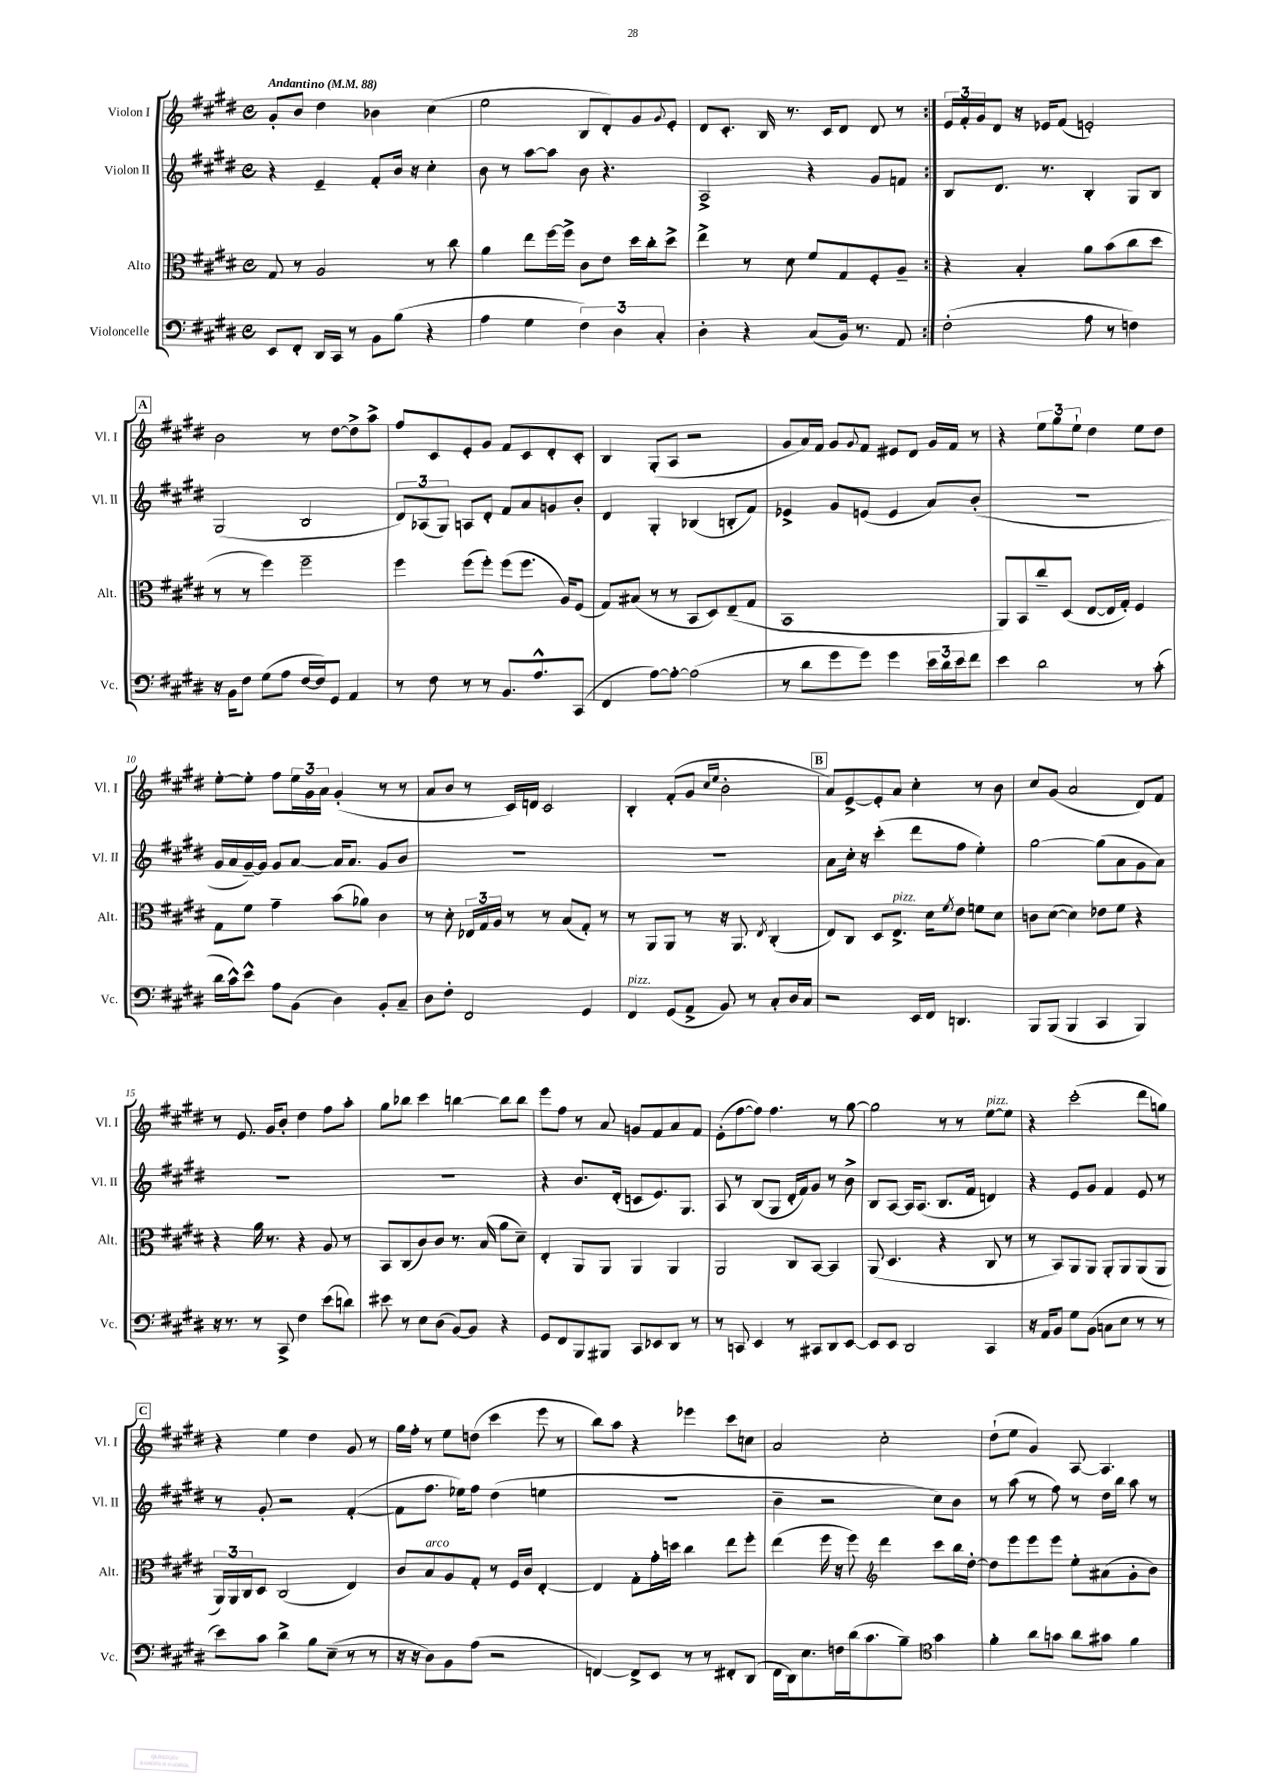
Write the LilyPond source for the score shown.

<<
\new StaffGroup <<
\new Staff = "s0" \with { instrumentName = "Violon I" shortInstrumentName = "Vl. I" } {
    \clef treble \key e \major \defaultTimeSignature \time 4/4 \tempo "Andantino" 4 = 88
    \repeat volta 2 { gis'8-. b'8 dis''4 bes'4 cis''4( |
    e''2 b8 dis'8-.) gis'8 \appoggiatura { gis'8 } e'8-. |
    dis'8 cis'8.-. b16 r8. cis'16 dis'8 dis'8 r8 | }
    \tuplet 3/2 { e'16 fis'16-. gis'16 } dis'8 r16 ees'16 fis'8( e'2-.) |
    \mark \markup { \box "A" } b'2 r8 dis''8~ dis''8-> a''8-> |
    fis''8 cis'8 e'8-. gis'8 fis'8 cis'8 dis'8-. cis'8-. |
    b4 gis8-.( a8 r2 |
    gis'8 a'16) fis'16 gis'8 \appoggiatura { gis'8 } fis'8 eis'8 dis'8 gis'16 fis'16 r8 |
    r4 \tuplet 3/2 { e''8 gis''8 e''8-! } dis''4 e''8 dis''8 |
    e''8~-. e''8-. fis''8 \tuplet 3/2 { e''16 gis'16 a'16 } gis'4-.( r8 r8 |
    a'8 b'8 r8 cis'16) d'16 cis'2 |
    b4-. fis'8-.( gis'8 \grace { cis''16 e''16 } b'2-. |
    \mark \markup { \box "B" } a'8) e'8~-> e'8-. a'8 cis''4-. r8 b'8 |
    cis''8 gis'8( a'2 dis'8) fis'8 |
    r8 e'8. gis'16 b'8-. dis''4 fis''8 a''8-. |
    gis''8 bes''8 cis'''4 b''4~ b''8 b''8 |
    e'''8 fis''8 r8 a'8 g'8 fis'8 a'8 fis'8 |
    e'8-.( fis''8~ fis''8) fis''4. r8 gis''8~ |
    gis''2 r8 r8 e''8~^\markup { \italic "pizz." } e''8 |
    r4 cis'''2-.( dis'''8 g''8) |
    \mark \markup { \box "C" } r4 e''4 dis''4 gis'8 r8 |
    gis''16 fis''16-. r8 e''8 d''8( cis'''4 e'''8 r8 |
    b''8) a''8 r4 ees'''4 cis'''8 c''8 |
    a'2 cis''2-. |
    dis''8-!( e''8 gis'4) a8~ a4. \bar "|." |
}
\new Staff = "s1" \with { instrumentName = "Violon II" shortInstrumentName = "Vl. II" } {
    \clef treble \key e \major \defaultTimeSignature \time 4/4
    \repeat volta 2 { r4 e'4-- fis'8-. b'16 r16 cis''4-. |
    b'8 r8 a''8~ a''8 b'8 r4. |
    a2-> r4 gis'8 f'8 | }
    b8 dis'8. r8. b4-. gis8 b8 |
    \mark \markup { \box "A" } gis2( b2 |
    \tuplet 3/2 { dis'8) aes8( gis8) } a8 dis'8-. fis'8 a'8 g'8 b'8-. |
    dis'4 gis4-. bes4( b8-. fis'8) |
    ees'4-> gis'8 e'8( e'4 a'8) b'8-.( |
    R1 |
    gis'16 a'16 gis'16~--) gis'16 gis'8 a'8~ a'16 a'8. gis'8 b'8 |
    R1 |
    R1 |
    \mark \markup { \box "B" } a'8 cis''16-. r16 cis'''4-.( dis'''8 fis''8 e''4-.) |
    gis''2~ gis''8( a'8 gis'8 a'8) |
    R1 |
    R1 |
    r4 b'8. dis'16-.( c'8 e'8.) gis8. |
    a8 r8 b8( gis8 dis'16-. fis'16) gis'8 r8 b'8-> |
    b8 a8~ a16 a8.( b8. fis'16 d'4) |
    r4 e'8 gis'8 fis'4 e'8 r8 |
    \mark \markup { \box "C" } r8 gis'8-. r2 fis'4~-.( |
    fis'8 fis''8. ees''16) fis''8 dis''4( e''4 |
    R1 |
    b'4-- r2 cis''8) b'8 |
    r8 a''8( r8 fis''8) r8 dis''16 b''16 a''8 r8 \bar "|." |
}
\new Staff = "s2" \with { instrumentName = "Alto" shortInstrumentName = "Alt." } {
    \clef alto \key e \major \defaultTimeSignature \time 4/4
    \repeat volta 2 { gis8 r8 a2 r8 cis''8 |
    a'4 e''8 fis''16~ fis''16-> cis'8 e'8 dis''16 cis''16-. dis''8-> |
    e''4-> r8 dis'8 fis'8 gis8 fis8-. a8-- | }
    r4 b4-. a'8 b'8( cis''8 dis''8 |
    \mark \markup { \box "A" } r8 r8 fis''4) fis''2-- |
    fis''4 fis''8( fis''8-.) fis''8( fis''8. a16) fis8( |
    gis8) bis8( r8 r8 b,8 dis8) e8--( gis8 |
    b,1 |
    a,8) b,8 cis''8-- dis8( e8~ e16 gis16-.) fis4 |
    gis8 fis'8 gis'4-- b'8( aes'8) cis'4 |
    r8 dis'8-. \tuplet 3/2 { ees16 gis16 a16 } r8 r8 b8( gis8-.) r8 |
    r8 a,8 a,8 r8 r16 a,8. \acciaccatura { e8 } cis4-.( |
    \mark \markup { \box "B" } e8) cis8 dis8 e8.->^\markup { \italic "pizz." } dis'16 \acciaccatura { fis'8 } e'8 f'8 dis'8 |
    c'8 dis'8~( dis'4) ees'8 fis'8 r4 |
    r4 a'16 r8. r4 a8 r8 |
    b,8 cis8( cis'8) cis'8 r8. b16( a'8 dis'8--) |
    e4-. a,8 a,8 a,4 a,4 |
    a,2 cis8 b,8~ b,4 |
    a,8( dis4. r4 cis8 r8 |
    r8 b,8) a,8 a,8 a,8-. a,8 a,8( a,8 |
    \mark \markup { \box "C" } \tuplet 3/2 { a,16) a,16 cis16 } dis8 cis2( e4) |
    cis'8 b8^\markup { \italic "arco" } a8 gis8-. r8 fis16 cis'16 e4~-. |
    e4 gis8-. gis'16-. d''16 cis''4 e''8 fis''8-. |
    e''4( fis''16 r16 fis''8) \clef treble dis'''4 cis'''8 b''16 dis''16~-. |
    dis''8 e'''8 e'''8 e'''8 e''8-. ais'8( gis'8-. b'8) \bar "|." |
}
\new Staff = "s3" \with { instrumentName = "Violoncelle" shortInstrumentName = "Vc." } {
    \clef bass \key e \major \defaultTimeSignature \time 4/4
    \repeat volta 2 { e,8 fis,8-. dis,16 cis,16 r8 b,8 b8( r4 |
    a4 gis4 \tuplet 3/2 { fis4) dis4 cis4-. } |
    dis4-. r4 cis8( b,16) r8. a,8 | }
    fis2-.( a8 r8 f4) |
    \mark \markup { \box "A" } r16 b,16 fis8 gis8( a8 fis16~ fis16) gis,8 a,4 |
    r8 fis8 r8 r8 b,8. a8.-^ cis,8( |
    fis,4 a8~) a8~-. a2( |
    r8 dis'8 gis'8 gis'8) gis'4 \tuplet 3/2 { e'16 dis'16 e'16 } fis'8 |
    e'4 dis'2 r8 cis'8-.( |
    dis'16 cis'16-^) e'8-^ a8 b,8( dis4) b,8-. cis8-- |
    dis8 fis8-. fis,2 gis,4 |
    fis,4^\markup { \italic "pizz." } gis,8( a,8-> b,8) r8 cis8-. dis16 cis16 |
    \mark \markup { \box "B" } r2 e,16 fis,16 d,4. |
    b,,8 b,,8( b,,4 cis,4 b,,4) |
    r16 r8. r8 cis,8-> fis4 e'8( d'8) |
    eis'8 r8 e8 dis8( b,8~) b,8 r4 |
    gis,8 fis,8 b,,8 bis,,8 cis,8 ees,8 dis,8 r8 |
    r8 c,8 e,4 r8 cis,8 dis,8 e,8~ |
    e,8 e,8 dis,2 cis,4 |
    r16 a,16 b,8 gis8 b,8( c8 e8 r8 r8 |
    \mark \markup { \box "C" } e'8) cis'8 dis'4-> b8 e8--( r8 r8 |
    r16 r16 dis8) b,8 a8( r2 |
    f,4~) f,8-> e,8 r8 r8 fis,8-. dis,8( |
    fis,16 dis,16) e8. f16 dis'16( cis'8. b8--) \clef tenor gis'4 |
    fis'4-. a'8 g'8 a'8 gis'8 fis'4 \bar "|." |
}
>>
>>
